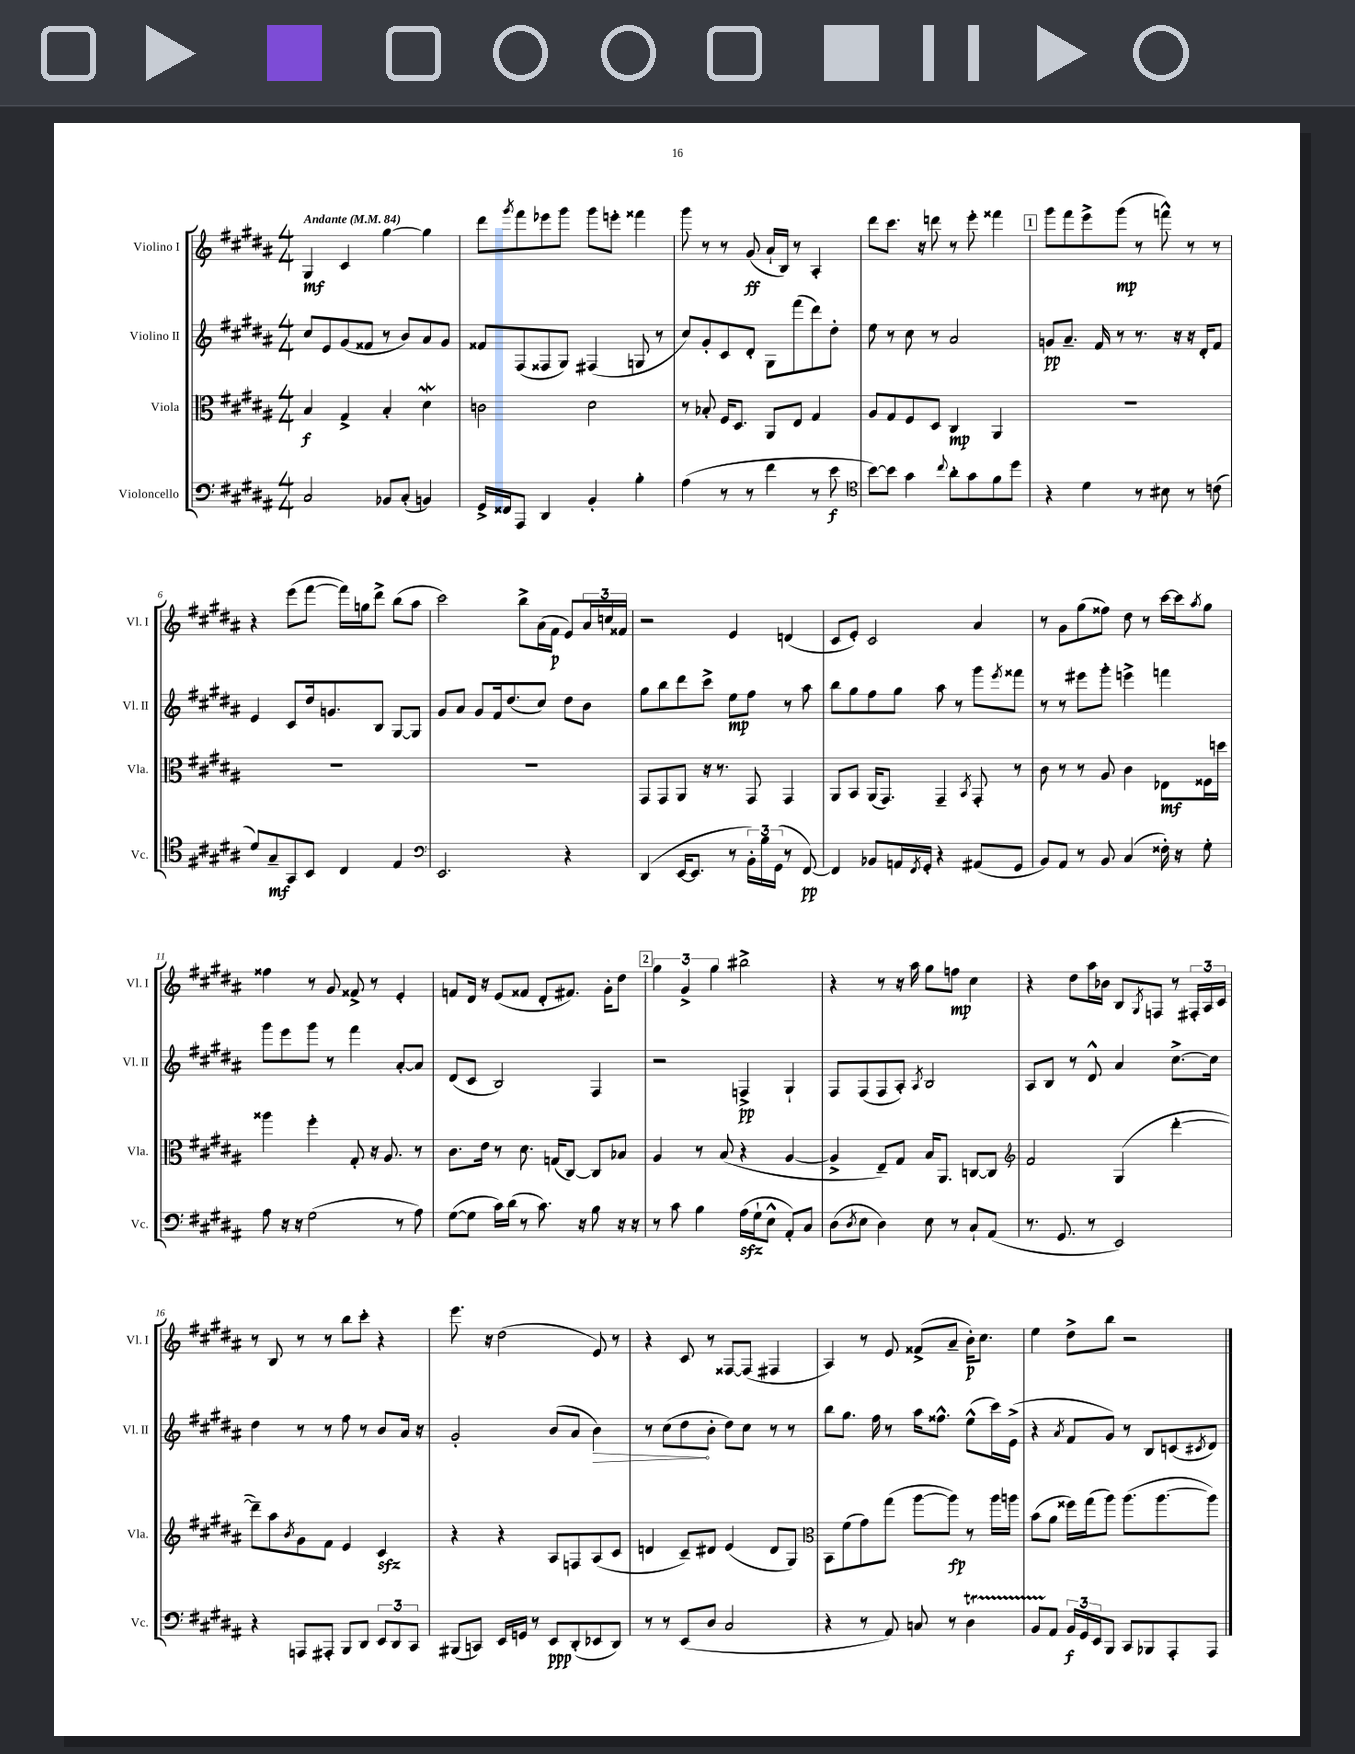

**kern	**kern	**kern	**kern
*staff4	*staff3	*staff2	*staff1
*clefF4	*clefC3	*clefG2	*clefG2
*k[f#c#g#d#a#]	*k[f#c#g#d#a#]	*k[f#c#g#d#a#]	*k[f#c#g#d#a#]
*M4/4	*M4/4	*M4/4	*M4/4
*MM84	*MM84	*MM84	*MM84
2C#/	4B/	8cc#/L	4G#/
.	.	8e/	.
.	4G#^/	(8g#/	4c#/
.	.	8f##/J	.
8BB-/L	4B'/	8r	[4gg#\
(8C#'/J	.	8b/L)	.
4BB/)	4d#\	8a#/	4gg#\]
.	.	8g#/J	.
=	=	=	=
16GG#^/LL	2c\	8f##/L	8ddd#\L
16FF##/J	.	.	.
.	.	.	8qggg#/
8AAA#/J	.	(8F#/	8fff#\
4DD#/	.	8F##/	8eee-\
.	.	8G#/J)	8ggg#\J
4BB'/	2d#\	(4F#/	8ggg#\L
.	.	.	8eee'\J
4B'\	.	8G/	4fff##\
.	.	8r	.
=	=	=	=
(4A#\	8r	8cc#/L)	8ggg#\
.	8B-'/	8g#'/	8r
8r	16F#/LK	8c#/	8r
.	8.D#/J	.	.
8r	.	8d#'/J	(8g#/
4f#\	8AA#/L	8G#\L	16a#`/LL
.	.	.	16B/JJ)
.	8E/J	(8fff#\	8r
8r	4G#/	8ddd#\)	4A#'/
8e\	.	8dd#'\J	.
=	=	=	=
*clefC4	*	*	*
[8b\L)	8A#/L	8ee\	8ddd#\L
8b\]J	8G#/	8r	8.ccc#\J
4g#\	8F#/	8cc#\	.
.	.	.	16r
.	8D#/J	8r	8ddd\
8qqcc#/	.	.	.
8a#'\L	4C#/	2a#/	8r
8g#\	.	.	8eee'\
8f#\	4AA#/	.	4fff##\
8dd#\J	.	.	.
=	=	=	=
4r	1r	8g/L	8ggg#\L
.	.	8.a#~/J	8fff#\
4d#\	.	.	8eee^\
.	.	16f#/	.
.	.	8r	(8ggg#\J
8r	.	8.r	8r
8B#\	.	.	8fff^^\)
.	.	16r	.
8r	.	16r	8r
.	.	16d#'/LK	.
(8c\	.	8f#/J	8r
=	=	=	=
8d#/L)	1r	4e/	4r
8G#~/	.	.	.
8GG#/	.	8c#/L	(8eee\L
8BB/J	.	16dd#/k	[8fff#\J
.	.	8.g/	.
4C#/	.	.	16fff#\]LL)
.	.	.	16gg\J
.	.	8B/J	8ddd#^\J
4E/	.	[8G#/L	(8bb\L
.	.	8G#/]J	8aa#\J
=	=	=	=
*clefF4	*	*	*
2.EE/	1r	8g#/L	2ccc#\)
.	.	8a#/J	.
.	.	8g#/L	.
.	.	16f#/k	.
.	.	(8.dd#/	.
.	.	.	8bb^\L
.	.	8cc#/J)	(16a#\L
.	.	.	16f#\JJ
4r	.	8dd#\L	8e/L)
.	.	8b\J	24a#/L
.	.	.	24cc/
.	.	.	24f##/JJ
=	=	=	=
(4DD#/	8GG#/L	8gg#\L	2r
.	8GG#/	8bb\	.
[16EE/LK	8AA#/J	8ddd#\	.
8.EE/]J	.	.	.
.	16r	8ccc#^\J	.
.	8.r	.	.
8r	.	8ee\L	4e/
24BB'\LL)	8GG#/	8ff#\J	.
24B\	.	.	.
(24GG#\JJ	.	.	.
8r	4GG#/	8r	(4d/
[8FF#/)	.	8aa#\	.
=	=	=	=
4FF#/]	8AA#/L	8bb\L	8c#/L
.	8BB/J	8gg#\	8e'/J)
8BB-/L	(16AA#/LK	8ff#\	2c#/
.	8.GG#/J)	.	.
16AA/L	.	8gg#\J	.
8qFF#/	.	.	.
16GG#'/JJ	.	.	.
4r	4GG#~/	8aa#\	.
.	.	8r	.
.	8qBB/	.	.
(8AA#/L	8GG#'/	8ggg#\L	4a#/
.	.	8qeee/	.
8GG#/J	8r	8fff##\J	.
=	=	=	=
8BB/L)	8c#\	8r	8r
8AA#/J	8r	8r	8g#\L
8r	8r	8eee#\L	(8gg#\
8BB/	8A#/	8ggg#'\J	8ff##\J)
(4C#/	4c#\	4eee^\	8dd#\
.	.	.	8r
16F##'\)	8E-\L	4fff\	[16ccc#\LL
16r	.	.	16ccc#\]J
.	.	.	8qaa#/
8G#'\	16F##\L	.	8gg#\J
.	16dd\JJ	.	.
=	=	=	=
8A#\	4aa##\	8ggg#\L	4ff##\
16r	.	8eee\	.
16r	.	.	.
(2G#\	4ff#'\	8ggg#\J	8r
.	.	8r	8g#/
.	8G#'/	4fff#\	8f##^/
.	16r	.	8r
.	8.A#/	.	.
8r	.	[8a#'/L	4e'/
8A#\)	8r	8a#/]J	.
=	=	=	=
([8G#\L	8.c#\L	(8d#/L	8f/L
8G#\]J	.	8c#/J	16d#/Jk
.	16e\Jk	.	16r
16c#\LL)	8r	2B/)	(8e/L
(16d#\JJ	.	.	.
8r	8.d#\	.	8f##/J
8.c#\)	.	.	8d#'/L
.	(16G/LK	.	.
.	[8C#/J)	.	8.f#/J)
16r	.	.	.
8B\	8C#/]L	4F#/	.
.	.	.	16g#'\LK
16r	8B-/J	.	8dd#\J
16r	.	.	.
=	=	=	=
8r	4A#/	2r	6gg#\
8c#\	.	.	.
.	.	.	6g#^/
4B\	8r	.	.
.	.	.	6gg#\
.	(8B/	.	.
(16A#\LL	4r	4F^/	2bb#^\
16G#`\J	.	.	.
8E^^\J	.	.	.
8AA#'/L)	[4A#/	4G#`/	.
8C#/J	.	.	.
=	=	=	=
(8D#\L	4A#^/]	8F#/L	4r
8qD#/	.	.	.
8E\J	.	(8F#/	.
4D#\)	8E~/L)	8F#/	8r
.	8G#/J	8A#'/J)	16r
.	.	.	16aa#\
.	.	8qA#/	.
8E\	16B/LK	2B/	8gg#\L
.	8.AA#/J	.	.
8r	.	.	8ff\J
8C#`/L	[8C/L	.	4cc#\
(8AA#/J	8C/]J	.	.
=	=	=	=
*	*clefG2	*	*
8.r	2f#/	8A#/L	4r
.	.	8B/J	.
8.GG#/	.	.	.
.	.	8r	8dd#\L
8r	.	8d#^^/	16aa#\L
.	.	.	16b-\JJ
2EE/)	(4G#/	4a#/	8B/L
.	.	.	8qG#/
.	.	.	8F/J
.	[4ddd#'\	[8.cc#^\L	8r
.	.	.	24F#'/LL
.	.	.	24A#/
.	.	16cc#\]Jk	.
.	.	.	24c#/JJ
=	=	=	=
4r	8ddd#~\]L)	4dd#\	8r
.	8aa#\	.	8B/
.	8qb/	.	.
8AAA/L	8g#\	8r	8r
8AAA#'/J	8f#\J	8r	8r
8BBB/L	4e/	8ff#\	8bb\L
8DD#/J	.	8r	8ccc#'\J
12EE/L	4c#/	8b/L	4r
12DD#/	.	.	.
.	.	16a#/Jk	.
12CC#/J	.	.	.
.	.	16r	.
=	=	=	=
(8BBB#/L	4r	2g#'/	8.eee\
8CC/J)	.	.	.
.	.	.	16r
16EE/LL	4r	.	(2dd#\
16GG/JJ	.	.	.
8r	.	.	.
8EE/L	8A#/L	(8b/L	.
(8DD#'/	8F/	8a#/J	.
8EE-/	(8A#/	4b\)	8e/)
8DD#/J)	8c#/J	.	8r
=	=	=	=
8r	4d/	8r	4r
8r	.	(8cc#\L	.
(8EE/L	8c#~/L)	8dd#\	8c#/
8D#/J	8d#/J	8b'\J	8r
2C#/	(4e/	8dd#\L)	[8F##/L
.	.	8cc#\J	(8F##/]J
.	8d#/L	8r	4F#/
.	8G#/J)	8r	.
=	=	=	=
*	*clefC3	*	*
4r	8BB\L	8bb\L	4A#/)
.	(8f#\	8.gg#\J	.
8r	8g#\)	.	8r
.	.	16ff#\	.
8AA#/)	(8gg#\J	8r	8e/
8C/	[8aa#\L	16aa#\LK	(8f##^/L
.	.	8.ff##^^\J	.
8r	8aa#\]J)	.	8a#~/J
4D#\	8r	(8ee^^\L	16b'\LK)
.	.	.	8.cc#\J
.	16aa#\LL	16ccc#\L)	.
.	16aa\JJ	(16e^\JJ	.
=	=	=	=
8BB/L	(8b\L	4r	4ee\
8AA#/J	8a#\J	.	.
.	.	8qa#/	.
24BB/LL	16ff##\LL)	8f#/L	8dd#^\L
24GG#/	.	.	.
.	(16gg#\J	.	.
24EE/J	.	.	.
8BBB/J	8aa#\J)	8g#/J)	8bb\J
8CC#/L	(8.aa#\L	8r	2r
8BBB-/	.	8B/L	.
.	[8.aa#\	.	.
8AAA#'/	.	(8c/	.
.	.	8qc#/	.
8AAA#/J	8aa#\]J)	8d#/J)	.
==	==	==	==
*-	*-	*-	*-
